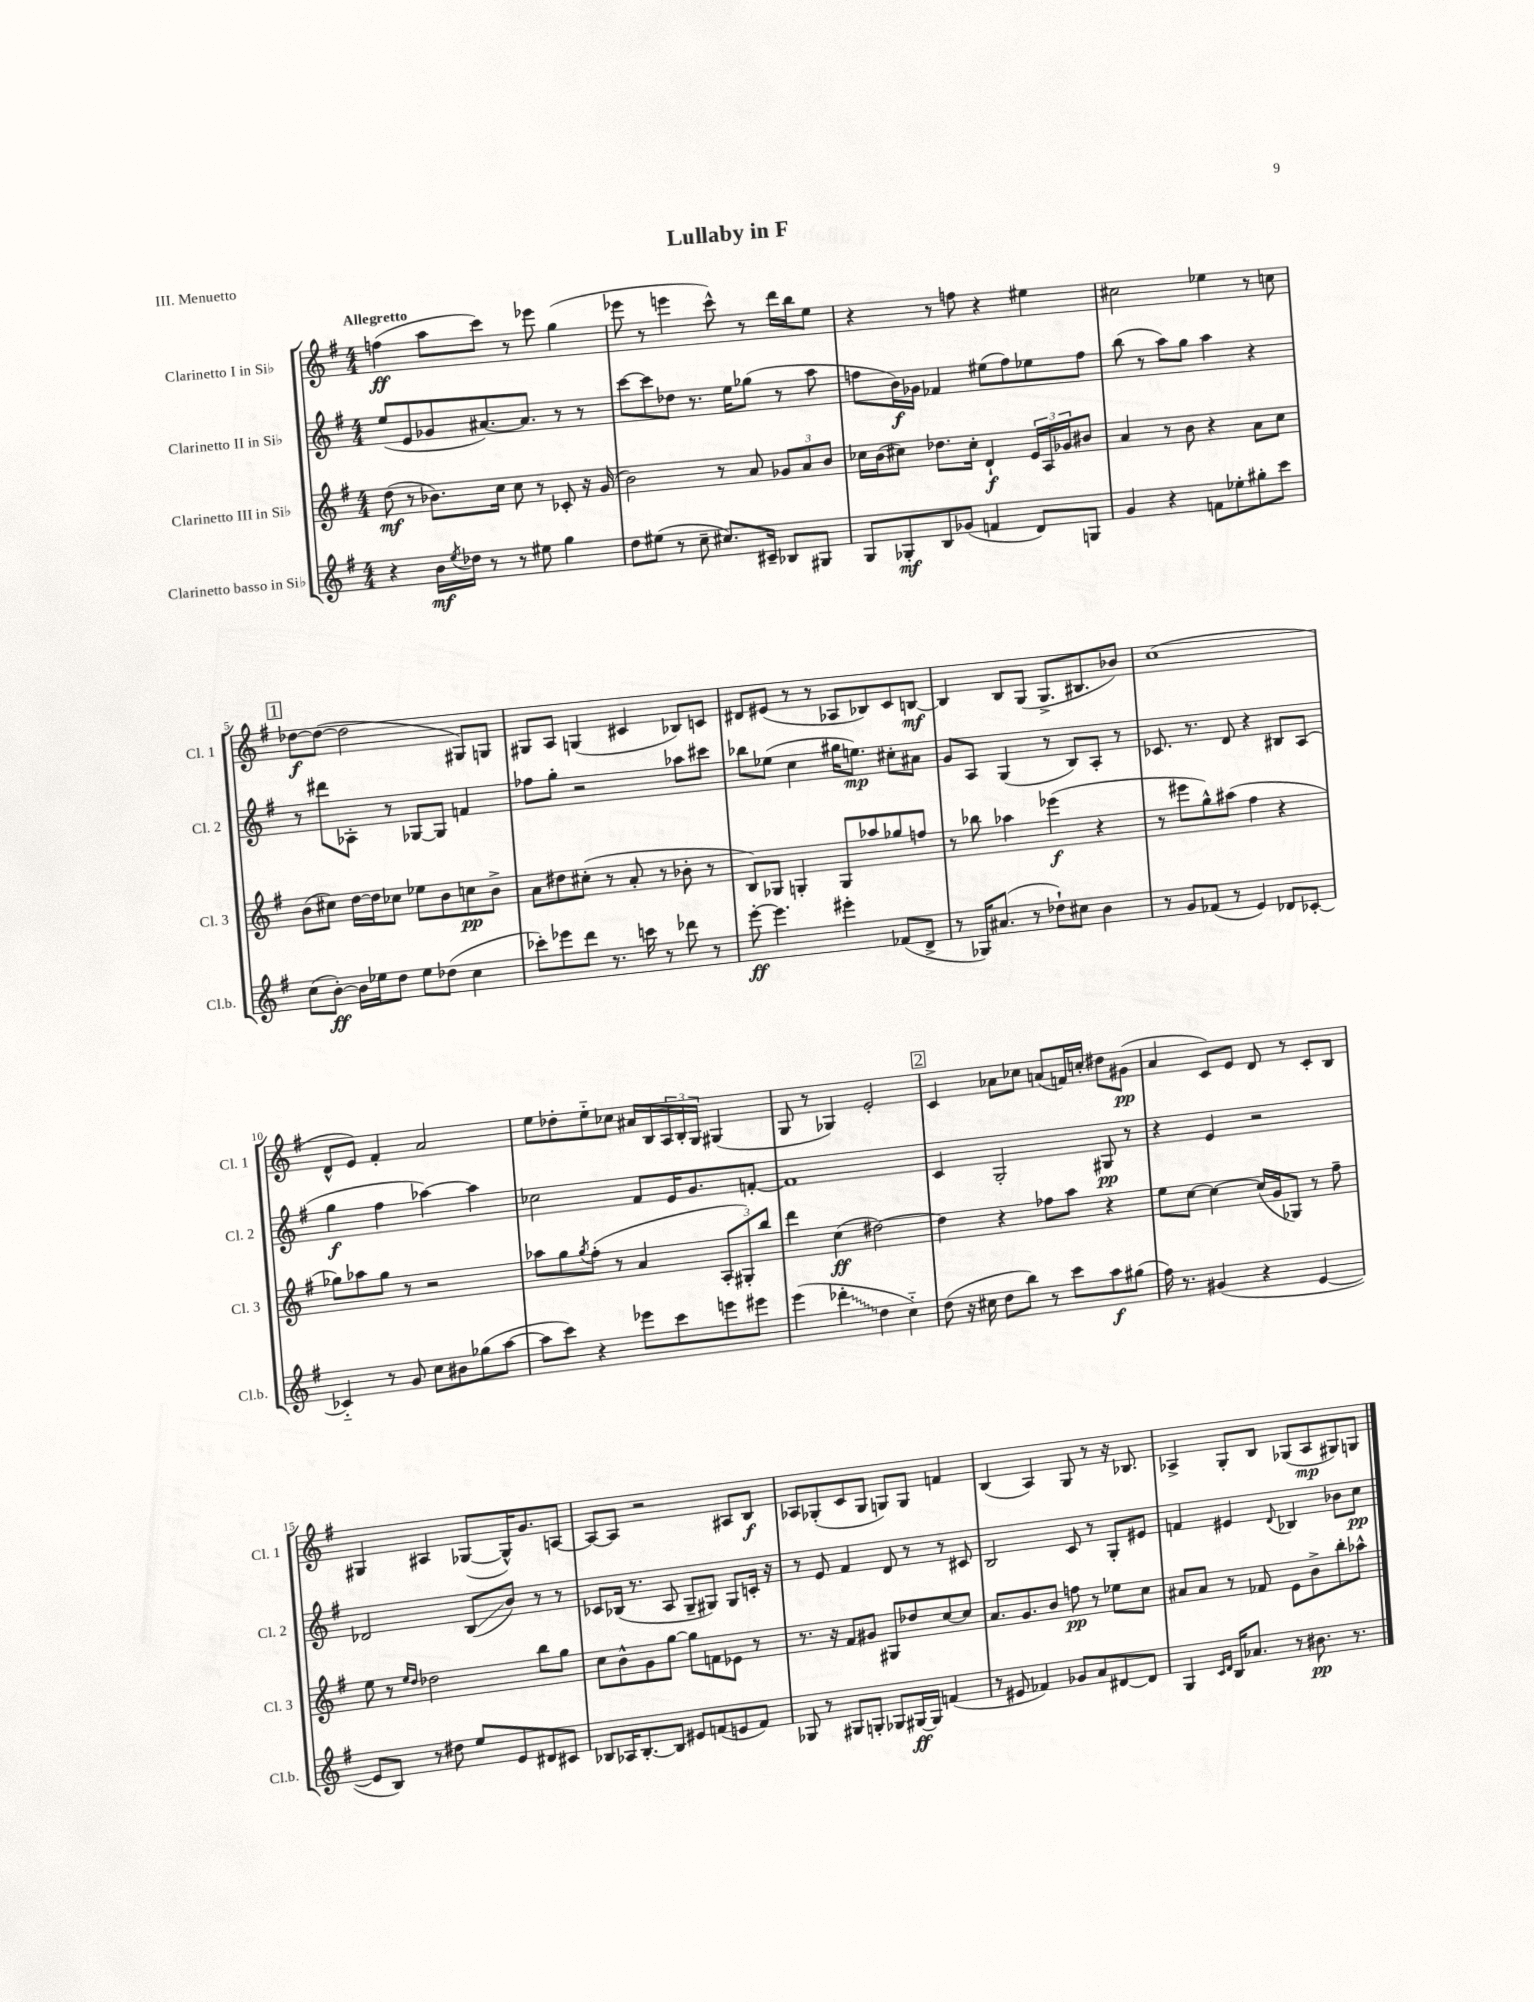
\header { title = "Lullaby in F" piece = "III. Menuetto" }
<<
\new StaffGroup <<
\new Staff = "s0" \with { instrumentName = "Clarinetto I in Sib" shortInstrumentName = "Cl. 1" } {
    \clef treble \key g \major \numericTimeSignature \time 4/4 \tempo "Allegretto"
    f''4\ff( a''8 c'''8) r8 ees'''8 g''4( |
    ees'''8 r8 e'''4 c'''8-^) r8 d'''16 b''16 e''8 |
    r4 r8 f''8 r4 eis''4 |
    cis''2 ees''4 r8 c''8 |
    \mark \markup { \box "1" } des''8~\f des''8~( des''2 gis8) g8 |
    gis8 a8 g4( cis'4 bes8) c'8 |
    dis'8 eis'8( r8 r8 aes8 bes8) c'8 b8~\mf |
    b4 b8 g8( g8.-> bis8. bes'8) |
    c''1( |
    d'8-^ e'8) fis'4-. a'2 |
    e''8 des''8-. e''8-_ ces''8 ais'16 b16 \tuplet 3/2 { a16 b16-. g16 } gis4( |
    g8 r8 ges4) e'2-. |
    \mark \markup { \box "2" } c'4 aes'8 ces''8 a'8( f'16) c''16-. dis''8 gis'8\pp( |
    a'4 c'8) e'8 d'8 r8 c'8-. b8 |
    gis4 ais4 ges8~( ges16-^) g'8. a8~ |
    a8~ a8 r2 ais8 b8\f |
    aes8 ges8-.( c'8 ges8 g8) g8 f'4 |
    b4( a4) g8 r8 r16 bes8. |
    aes4-> g8-. b8 ges8( aes8\mp gis8) g8 \bar "|." |
}
\new Staff = "s1" \with { instrumentName = "Clarinetto II in Sib" shortInstrumentName = "Cl. 2" } {
    \clef treble \key g \major \numericTimeSignature \time 4/4
    e''8( e'8 ges'8 ais'8.~) ais'8. r8 r8 |
    c'''8~ c'''8 des''8 r8. e''16 ges''8( r8 a''8 |
    f''8 b'16\f) ges'16 fes'4 eis''8( f''8) ees''8 f''8 |
    b''8( r8 a''8) g''8 a''4 r4 |
    \mark \markup { \box "1" } r8 dis'''8 aes8-. r8 ges8~ ges8 f'4 |
    fes''8 g''8-. r2 aes''8 cis'''8 |
    bes''8 ees''8( c''4 gis''16 e''8.\mp) cis''8-. ais'8 |
    g'8 a8 g4( r8 b8) a8-. r8 |
    ces'8. r8. d'8 r4 bis8 a8( |
    g''4\f fis''4 aes''4~) aes''4 |
    ces''2 fis'8 e'16 g'8. f'8~-. |
    f'1 |
    \mark \markup { \box "2" } c'4 g2-. gis8\pp r8 |
    r4 e'4 r2 |
    des'2 b8\glissando( b'8) r8 r8 |
    ces'8 bes16( r8. a8 g8-- gis8) gis8 c'16-. r16 |
    r8 e'8 fis'4 d'8 r8 r8 cis'8 |
    b2 c'8 r8 g8-. eis'8 |
    f'4 eis'4 \appoggiatura { d'8 } bes4 bes'8 c''8\pp \bar "|." |
}
\new Staff = "s2" \with { instrumentName = "Clarinetto III in Sib" shortInstrumentName = "Cl. 3" } {
    \clef treble \key g \major \numericTimeSignature \time 4/4
    d''8\mf( r8 bes'8.) c''16 c''8 r8 ces'8-. r16 g'16( |
    b'2) r8 a'8 \tuplet 3/2 { ges'8 a'8 b'8 } |
    ces''16 b'16( cis''8) des''8. cis''16-. d'4-!\f \tuplet 3/2 { e'16 a16 ges'16 } bis'8 |
    a'4 r8 b'8 r4 a'8 c''8 |
    \mark \markup { \box "1" } b'8( cis''8) d''16~ d''16 ces''8 ees''8 b'8 c''8\pp b'8-> |
    a'8 dis''8 cis''8-.( r8 a'8-. r8 bes'8-. r8 |
    b8) ges8 g4-. g8 aes''8 ges''8 f''8 |
    r8 bes''8 aes''4 ees'''4\f( r4 |
    r8 eis'''8 g''8-^) ais''8( fis''4 r4 |
    ges''8) aes''8 ges''8 r8 r2 |
    aes''8 g''8 \acciaccatura { g''8 } fis''8-.( r8 a'4 \tuplet 3/2 { a8-. gis8-.) b''8 } |
    d'''4 c''4\ff( dis''2~) |
    \mark \markup { \box "2" } dis''4 r4 fes''8 a''8 r4 |
    e''8 c''8~ c''4~ c''16( g'16 ges8) r8 fis''8-- |
    e''8 r8 \grace { e''16 d''16 } des''2 b''8 g''8 |
    c''8 b'8-^ g'8 g''8~ g''8 f'8 ees'8 r8 |
    r8. r16 fis'8 gis'8 gis8 des''8 c''8~ c''8 |
    a'8. g'8. b'8 f''8\pp r8 ees''8 c''8 |
    ais'8 ais'8 r8 fes'8 e'8 b'8-> b''8-. aes''8-^ \bar "|." |
}
\new Staff = "s3" \with { instrumentName = "Clarinetto basso in Sib" shortInstrumentName = "Cl.b." } {
    \clef treble \key g \major \numericTimeSignature \time 4/4
    r4 b'16\mf \acciaccatura { e''8 } des''16 r8 r8 eis''8 g''4 |
    d''8 eis''8( r8 c''8-- cis''8.) cis'16-- bes8 gis8 |
    g8 ges8-.\mf b8 ges'8( f'4 d'8) g8 |
    g'4 r4 f'8 ees''8-. gis''8-. c'''8 |
    \mark \markup { \box "1" } c''8( b'8~-.\ff) b'16 ees''16 d''8 ees''8 des''8( c''4 |
    ces'''8-.) ees'''8 d'''8 r8. c'''16 r8 des'''8 r8 |
    e'''8~-.\ff e'''4. eis'''4-. fes'8( d'8-> |
    r8 ges16) ais'8.( r8 des''8-!) cis''8 b'4 |
    r8 g'8 fes'8( r8 e'4) des'8 ces'8~-. |
    ces'4-_ r8 g'8 c''8 bis'8 ges''8( a''8~ |
    a''8 c'''8) r4 ees'''8 c'''8 e'''8 eis'''8 |
    e'''4( \once \override Glissando.style = #'zigzag des'''4-.\glissando d''4 c''4-_) |
    \mark \markup { \box "2" } d''8( r16 cis''16 d''8 b''8) r8 c'''8 a''8\f gis''8( |
    fis''16) r8. gis'4( r4 e'4~ |
    e'8 b8) r8 dis''8 e''8 e'8 dis'8 cis'8 |
    bes8 aes16 bes8.~-. bes8 eis'8 f'8( e'8 f'8) |
    ges8 r8 gis8 g8-. ges8 gis16~\ff gis16 f'4( |
    r8 eis'8 fes'4) ges'8 a'8 dis'8~ dis'8 |
    g4 \grace { c'16 d'16 } b16 aes'8. r8 bis'8.\pp r8. \bar "|." |
}
>>
>>
